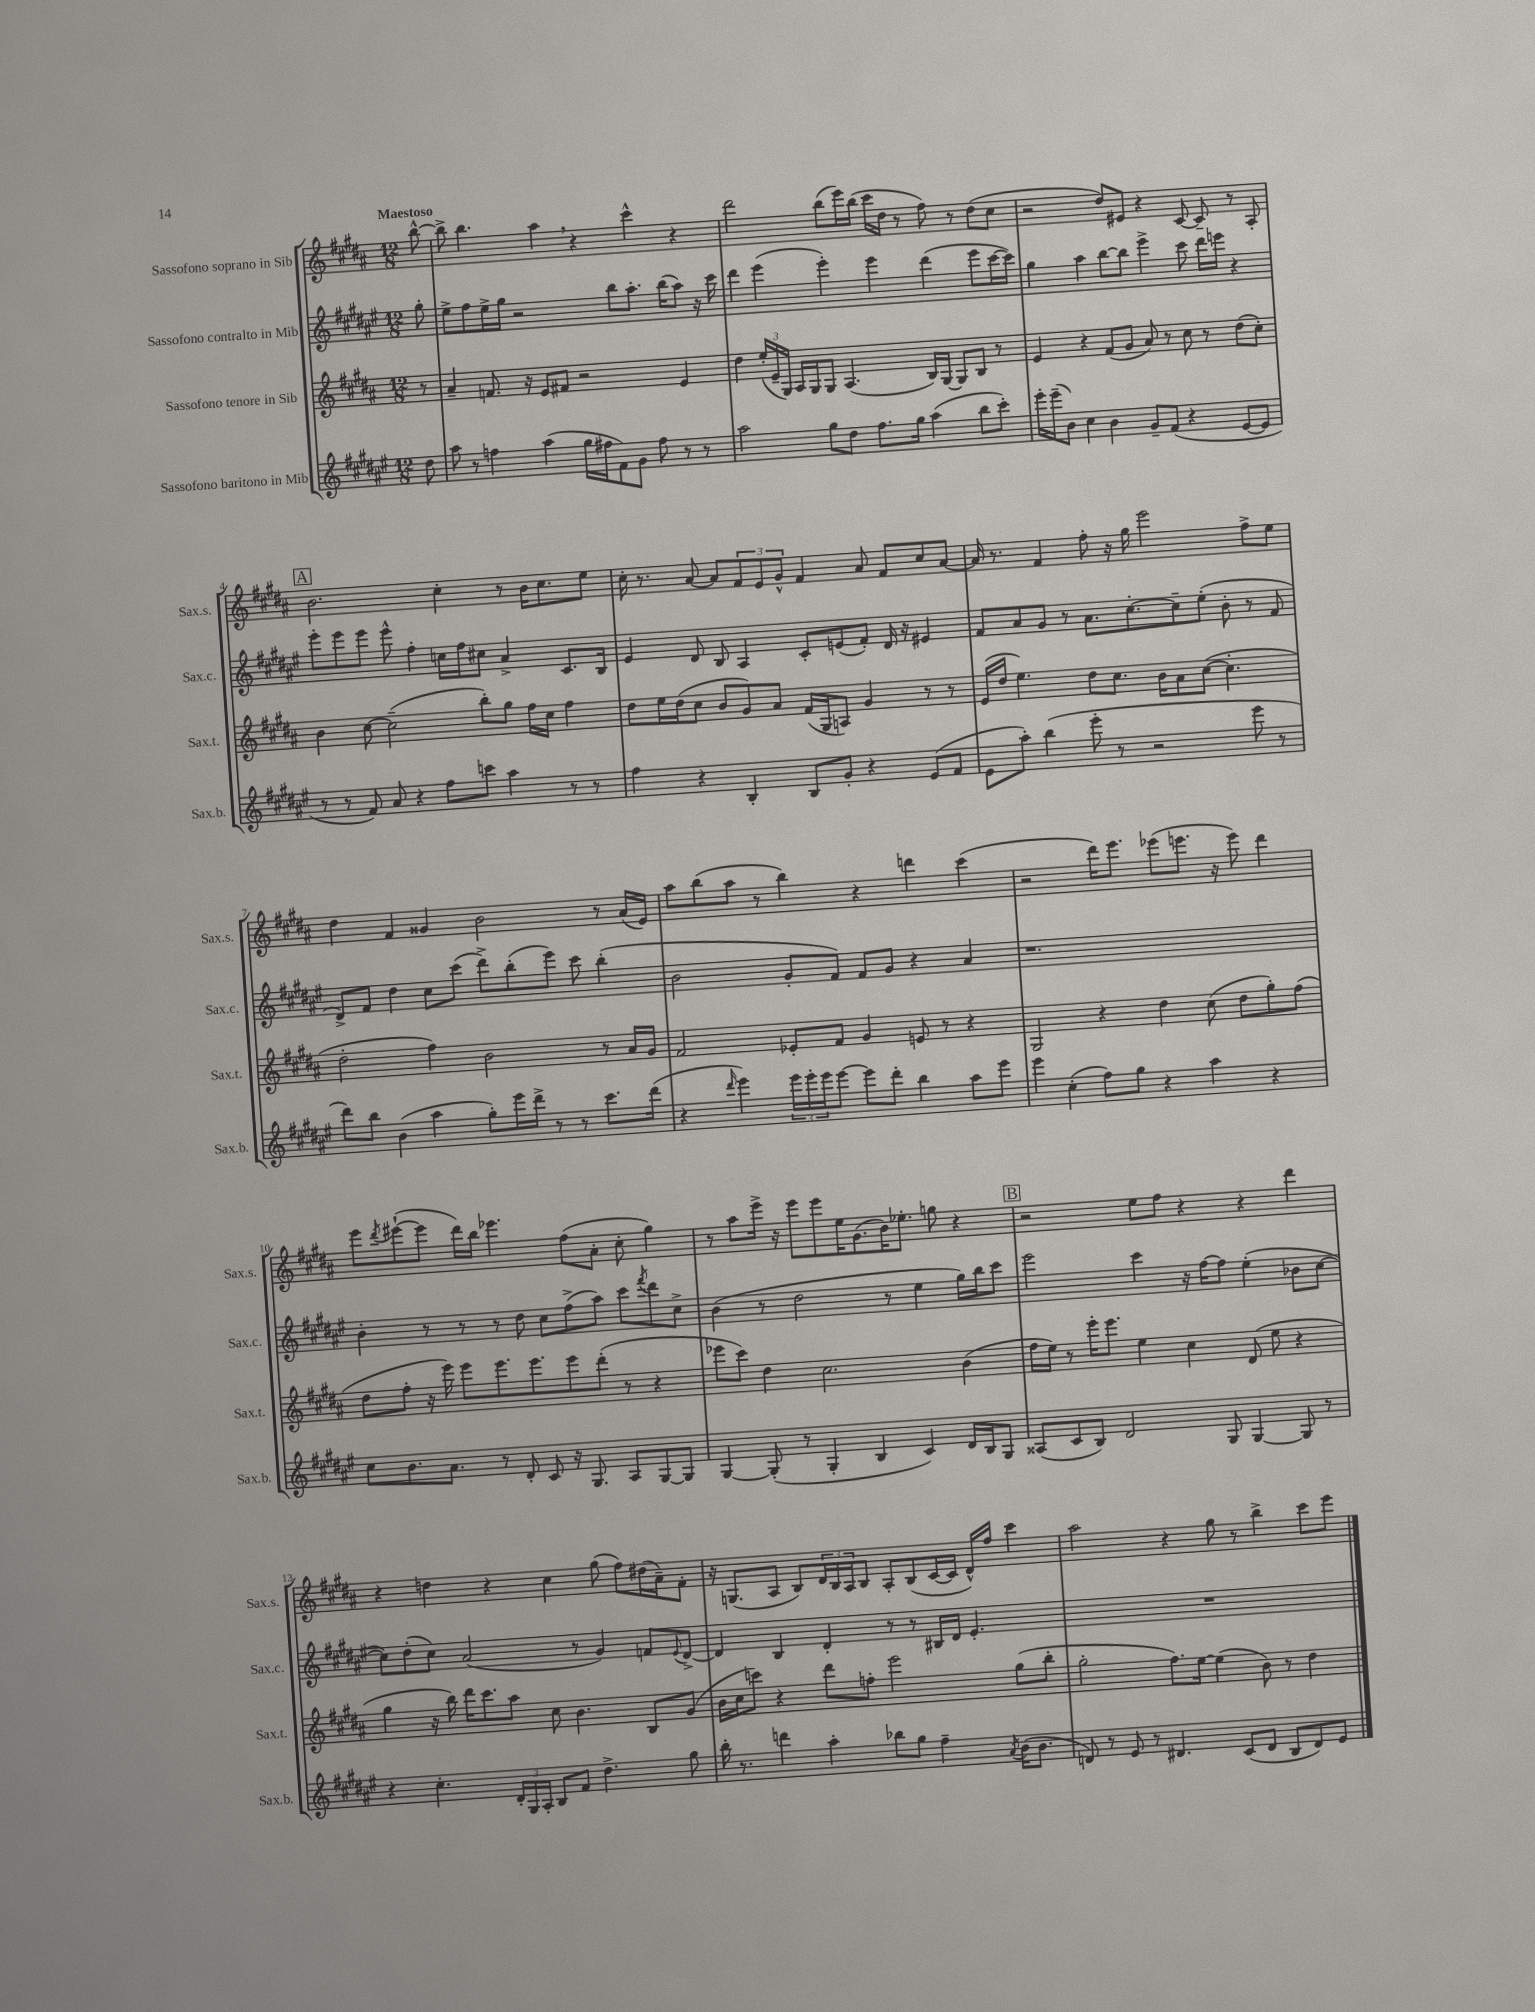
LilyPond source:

<<
\new StaffGroup <<
\new Staff = "s0" \with { instrumentName = "Sassofono soprano in Sib" shortInstrumentName = "Sax.s." } {
    \clef treble \key b \major \numericTimeSignature \time 12/8 \partial 8 \tempo "Maestoso"
    b''8~-^ |
    b''8-> b''4. ais''4 \breathe r4 cis'''4-^ r4 |
    dis'''2 b''8( e'''16) b''16( cis'''16 dis''16 r8 fis''8) r8 dis''8( cis''8 |
    r2 dis''8) eis'8 r4 cis'8~ cis'8-- r8 ais8-. |
    \mark \markup { \box "A" } b'2. cis''4-. r8 b'16 cis''8. e''8 |
    cis''16-. r8. ais'8~ ais'8 \tuplet 3/2 { fis'8 e'8 gis'8-^ } fis'4 ais'8 fis'8 cis''8 ais'8~ |
    ais'16 r8. fis'4 fis''8-. r16 gis''16 e'''2 fis''8-> e''8 |
    dis''4 fis'4 gisis'4 b'2 r8 ais'16( e'16) |
    ais''8 b''8( ais''8 r8 b''4) r4 d'''4 cis'''4( |
    r2 dis'''16) e'''8. ees'''8( e'''8. r16 e'''8) dis'''4 |
    e'''8 \acciaccatura { dis'''8 } eis'''8~-!( eis'''8 dis'''16) b''16 ees'''4. fis''8( ais'8-. cis''8-. gis''4) |
    r8 ais''8 e'''16-> r16 e'''8 e'''8 e''16 gis'8.( b'16) ees''8.-. g''8 r4 |
    \mark \markup { \box "B" } r2 e''8 fis''8 r4 r4 dis'''4 |
    r4 d''4 r4 cis''4 gis''8( fis''8) dis''16( ais'16--) fis'8-. |
    r16 g8.( ais8 b8) \tuplet 3/2 { dis'16 b16 ais16 } b8 ais8-. b8( cis'16~ cis'16 dis'16-^) fis''16 cis'''4 |
    ais''2 r4 gis''8 r8 b''4-> cis'''8 e'''8 \bar "|." |
}
\new Staff = "s1" \with { instrumentName = "Sassofono contralto in Mib" shortInstrumentName = "Sax.c." } {
    \clef treble \key fis \major \numericTimeSignature \time 12/8 \partial 8
    gis''8-. |
    eis''8-> fis''8 eis''16-> gis''16 r2 b''8 ais''8.-. b''16( ais''8) r16 cis'''16 |
    dis'''4 eis'''4( eis'''4-.) eis'''4 dis'''4( eis'''8 cis'''16~ cis'''16) |
    gis''4 ais''4 b''8~ b''8 eis'''4-> cis'''8 dis'''16 e'''16 r4 |
    \mark \markup { \box "A" } eis'''8-. eis'''8 eis'''8 eis'''8-^ fis''4-. c''16 fis''16 cis''8 ais'4-> cis'8. b16 |
    eis'4 dis'8 b8 ais4 cis'8-. e'8( fis'8-.) dis'16 r16 eis'4 |
    fis'8 ais'8 gis'8 r8 ais'8. cis''8.~-. cis''8-- eis''8-.( b'8-. r8 fis'8 |
    dis'8->) fis'8 dis''4 cis''8 cis'''8( dis'''8->) b''8-.( eis'''8) cis'''8 b''4-.( |
    b'2 gis'8-. fis'8) fis'8 gis'8 r4 ais'4 |
    r1. |
    b'4-. r8 r8 r8 dis''8 cis''8 fis''8->( ais''8) cis'''8 \acciaccatura { fis'''8 } dis'''8 cis''8-> |
    b'4( r8 dis''2 r8 eis''4 gis''16) b''16 cis'''8 |
    \mark \markup { \box "B" } eis'''2 cis'''4 r16 fis''16~ fis''8 eis''4-.( bes'8 cis''8~ |
    cis''8) dis''8-.( cis''8) ais'2( r8 gis'4) f'8 \appoggiatura { eis'8 } dis'8~-> |
    dis'4 b4 dis'4-. r8 r8 bis16 dis'16 eis'4.-. |
    R1. \bar "|." |
}
\new Staff = "s2" \with { instrumentName = "Sassofono tenore in Sib" shortInstrumentName = "Sax.t." } {
    \clef treble \key b \major \numericTimeSignature \time 12/8 \partial 8
    r8 |
    ais'4-- f'8. r16 e'8 fis'8 r2 e'4 |
    dis''4 \tuplet 3/2 { e''16-.( e'16-- gis16) } ais16 gis16 gis8 ais4.( b16) gis16~ gis8 b8 r8 |
    e'4 r4 fis'8( gis'8 ais'8) r8 cis''8 r8 dis''8( cis''8-.) |
    \mark \markup { \box "A" } b'4 cis''8~ cis''2--( b''8-.) gis''8 fis''16 cis''16 fis''4 |
    dis''8 e''16 dis''16( cis''8 b'8 gis'8) ais'8 fis'16( gis16 a8) gis'4 r8 r8 |
    e'16( dis''16 e''4.) dis''8 cis''8. b'16 ais'8 cis''8~( cis''4.-. |
    dis''2-. fis''4) b'2 r8 ais'16 gis'16 |
    fis'2 ees'8-. fis'8 gis'4 e'8 r8 r4 |
    gis2 r4 dis''4 cis''8( dis''8 gis''8-.) fis''8( |
    dis''8 fis''8-. r16 e'''16) e'''8 e'''8. e'''8. e'''8 dis'''8-.( r8 r4 |
    ees'''8 cis'''8) dis''4 cis''2. b'4( |
    \mark \markup { \box "B" } fis''16 e''16) r8 e'''16-. e'''8. e''4 cis''4 dis'8( e''8 r4 |
    gis''4 r16 b''16) dis'''16 cis'''8. ais''8 cis''8 b'4. b8 gis'8( |
    b'16 cis''16 c'''8) r4 dis'''8 f''8-. e'''2 gis''8( b''8-. |
    gis''2-. fis''8.) e''16~ e''4( b'8) r8 dis''4 \bar "|." |
}
\new Staff = "s3" \with { instrumentName = "Sassofono baritono in Mib" shortInstrumentName = "Sax.b." } {
    \clef treble \key fis \major \numericTimeSignature \time 12/8 \partial 8
    dis''8 |
    ais''8 r8 f''4 ais''4( gis''16 fis''16 fis'8) gis'8 fis''8 r8 r8 |
    ais''2 gis''8 dis''8 fis''8. gis''16 ais''4( b''8 cis'''8-.) |
    eis'''16-. eis'''16--( b'8) cis''4 b'4 gis'8-- fis'8( r4 eis'8~ eis'8 |
    \mark \markup { \box "A" } r8 r8 fis'8) ais'8 r4 fis''8 c'''8 ais''4 r8 r8 |
    fis''4 r4 b4-. b8 gis'8-. r4 eis'8( fis'8 |
    eis'8 ais''8-.) b''4( eis'''8-. r8 r2 eis'''8 r8 |
    dis'''8) b''8 b'4( ais''4 gis''8-.) eis'''16 dis'''16-> r8 r8 cis'''8. dis'''16( |
    r4 \grace { dis'''16 } eis'''4) \tuplet 3/2 { eis'''16 eis'''16-. eis'''16 } eis'''8~ eis'''8 dis'''8-. b''4 ais''8 eis'''8 |
    eis'''4 cis''4-.( fis''8) gis''8 r4 ais''4 r4 |
    cis''8 b'8. ais'8. r8 dis'8-. cis'8 r16 gis8. ais8 gis8~ gis8 |
    gis4~ gis8-.( r8 gis4-. b4 cis'4) dis'16 b16 gis8 |
    \mark \markup { \box "B" } aisis8( cis'8 b8) dis'2 gis8 gis4~ gis8 r8 |
    r4 cis''4.-. \tuplet 3/2 { dis'16-. gis16 ais16-. } b8 fis'8 dis''4.-> gis''8 |
    b''16-. r8. d'''4 ais''4-. bes''8 gis''8 fis''4-- \acciaccatura { ais'8 } b'16( b'8. |
    d'8) r8 eis'8 r8 dis'4. cis'8( dis'8 b8 dis'8) eis'8 \bar "|." |
}
>>
>>
